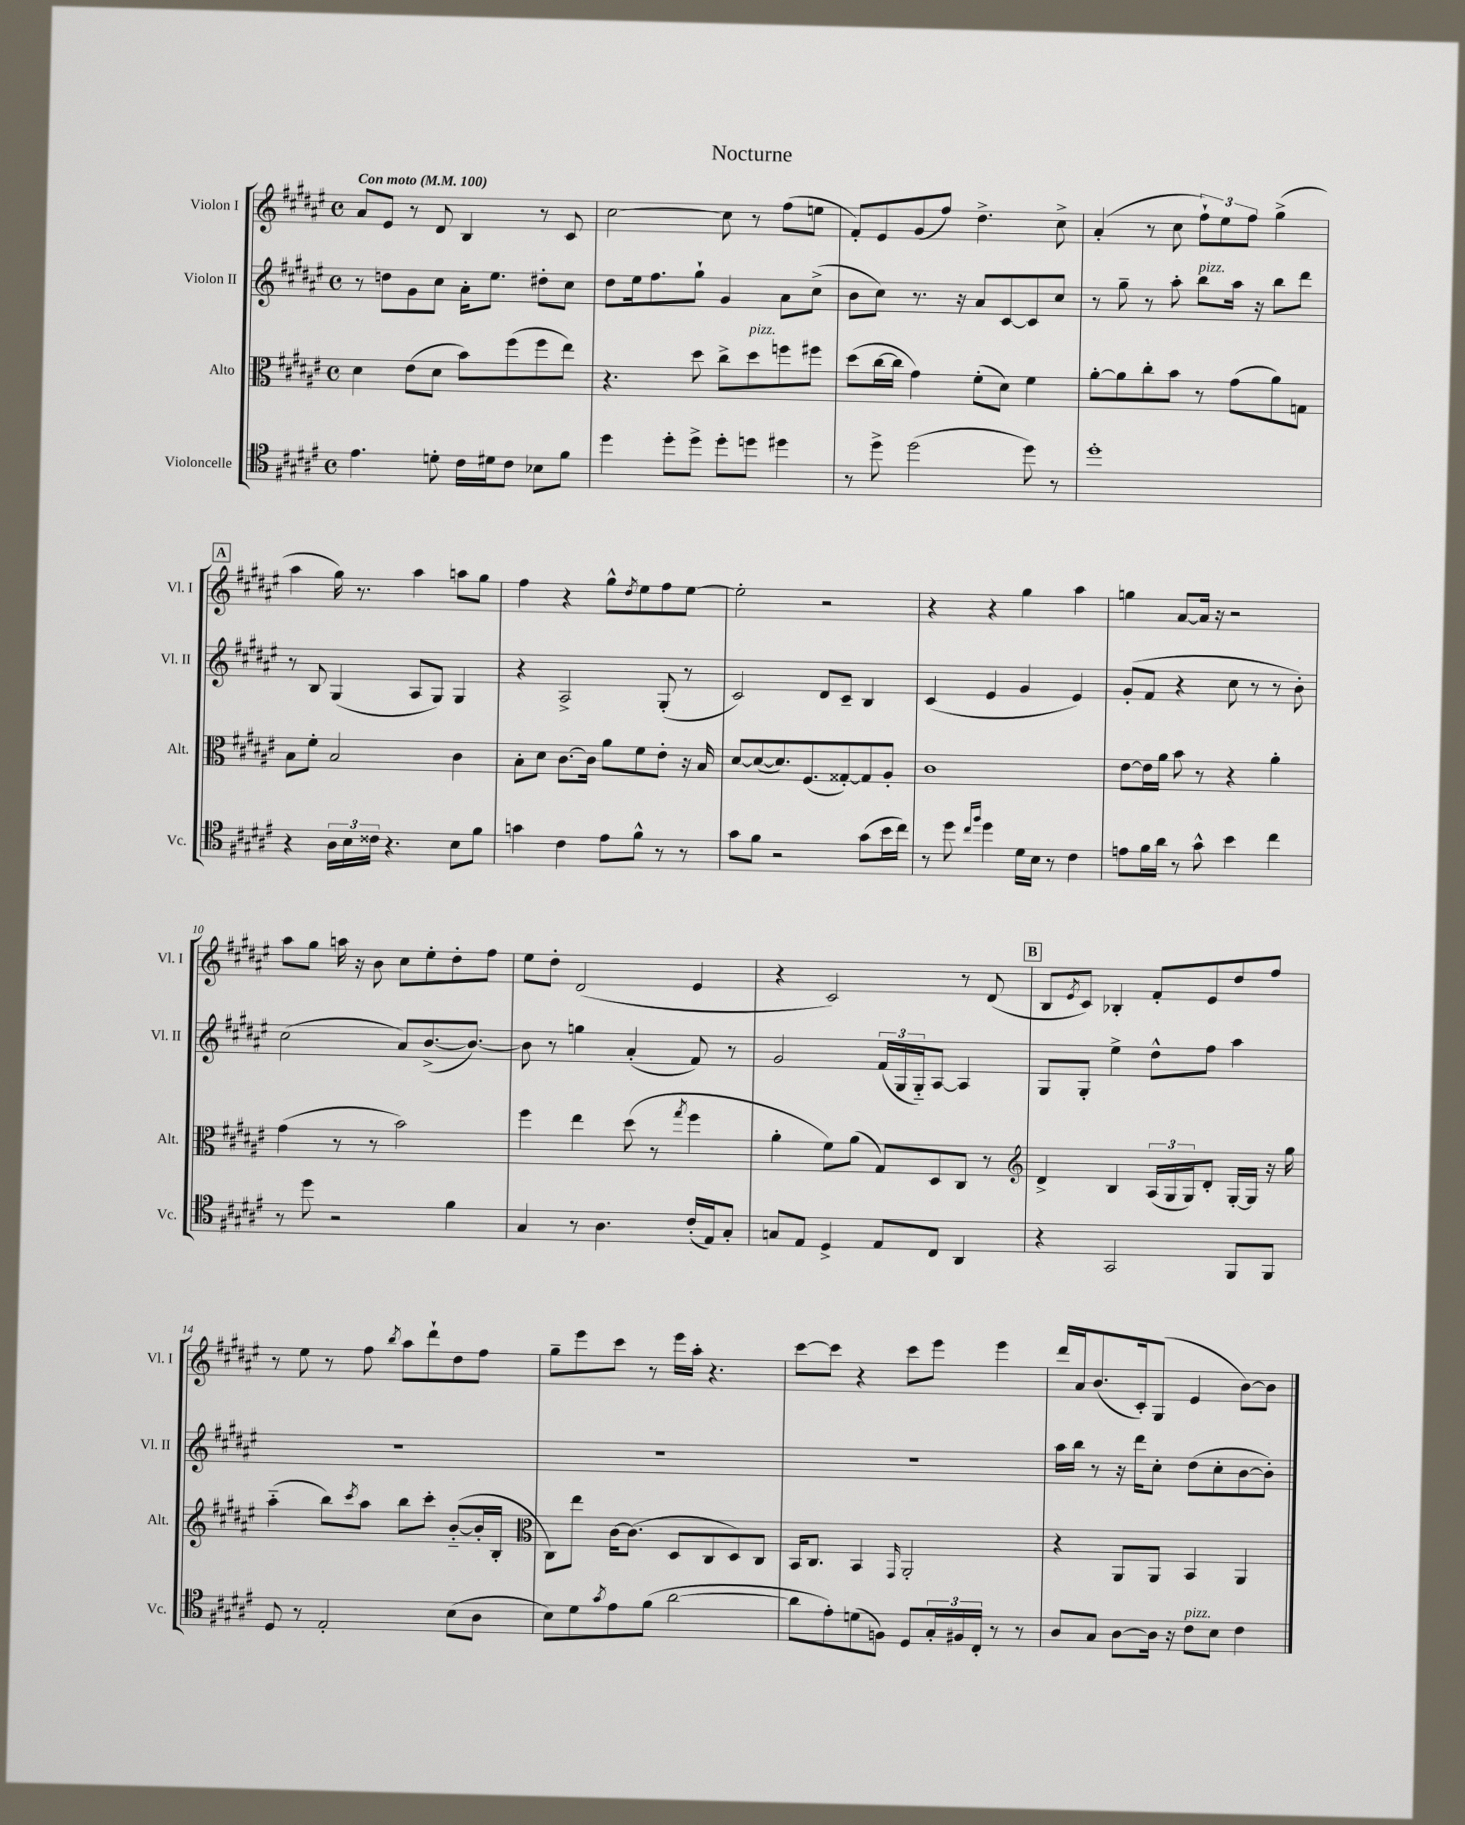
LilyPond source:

\header { title = "Nocturne" }
<<
\new StaffGroup <<
\new Staff = "s0" \with { instrumentName = "Violon I" shortInstrumentName = "Vl. I" } {
    \clef treble \key fis \major \defaultTimeSignature \time 4/4 \tempo "Con moto" 4 = 100
    ais'8 eis'8 r8 dis'8 b4 r8 cis'8 |
    cis''2~ cis''8 r8 fis''8( e''8 |
    fis'8-.) eis'8 gis'8( fis''8) dis''4.-> cis''8-> |
    ais'4-.( r8 cis''8 \tuplet 3/2 { fis''8-!) eis''8 fis''8 } gis''4->( |
    \mark \markup { \box "A" } ais''4 gis''16) r8. ais''4 a''8 gis''8 |
    fis''4 r4 gis''8-^ \acciaccatura { dis''8 } eis''8 fis''8 eis''8~ |
    eis''2-. r2 |
    r4 r4 gis''4 ais''4 |
    g''4 ais'8~ ais'16 r16 r2 |
    ais''8 gis''8 a''16 r16 b'8 cis''8 eis''8-. dis''8-. fis''8 |
    eis''8 dis''8-. dis'2( eis'4 |
    r4 cis'2) r8 dis'8( |
    \mark \markup { \box "B" } b8 \acciaccatura { eis'8 } cis'8) bes4-. fis'8-. eis'8 dis''8 fis''8 |
    r8 eis''8 r8 fis''8 \acciaccatura { b''8 } ais''8 dis'''8-! dis''8 fis''8 |
    gis''8-- eis'''8 cis'''8 r8 eis'''16 ais''16-. r4. |
    cis'''8~ cis'''8 r4 cis'''8 eis'''8 eis'''4 |
    dis'''16 ais'16 b'8.( cis'16-.) gis8( eis'4 b'8~) b'8 \bar "|." |
}
\new Staff = "s1" \with { instrumentName = "Violon II" shortInstrumentName = "Vl. II" } {
    \clef treble \key fis \major \defaultTimeSignature \time 4/4
    r8 d''8 gis'8 cis''8 ais'16-. eis''8. dis''8-. cis''8 |
    dis''8 eis''16 fis''8. gis''8-! gis'4 ais'8 cis''8->( |
    b'8 cis''8) r8. r16 ais'8 cis'8~ cis'8 cis''8 |
    r8 gis''8-- r8 ais''8-. b''8^\markup { \italic "pizz." } ais''16 r16 b''8 dis'''8 |
    \mark \markup { \box "A" } r8 b8 gis4( ais8 gis8) gis4 |
    r4 ais2-> gis8-.( r8 |
    cis'2) dis'8 cis'8-- b4 |
    cis'4( eis'4 gis'4 eis'4) |
    gis'8-.( fis'8 r4 cis''8 r8 r8 b'8-.) |
    cis''2( ais'8) b'8.~->( b'8.~) |
    b'8 r8 g''4 ais'4-.( fis'8) r8 |
    gis'2 \tuplet 3/2 { fis'16( gis16 gis16-_) } ais8~ ais4 |
    \mark \markup { \box "B" } gis8 gis8-. eis''4-> dis''8-^ fis''8 ais''4 |
    R1 |
    R1 |
    R1 |
    ais''16 b''16 r8 r16 dis'''16 cis''8-. dis''8( cis''8-. b'8~ b'8-.) \bar "|." |
}
\new Staff = "s2" \with { instrumentName = "Alto" shortInstrumentName = "Alt." } {
    \clef alto \key fis \major \defaultTimeSignature \time 4/4
    dis'4 eis'8( dis'8 b'8) fis''8( fis''8 eis''8) |
    r4. dis''8 cis''8-> dis''8^\markup { \italic "pizz." } f''8 fis''8 |
    dis''8( cis''16~ cis''16 gis'4) fis'8-.( dis'8) fis'4 |
    ais'8~-. ais'8 cis''8-. b'8 r8 gis'8( ais'8) g8 |
    \mark \markup { \box "A" } b8 fis'8-. b2 cis'4 |
    b8-. dis'8 cis'8.~ cis'16 ais'8 fis'8 eis'8-. r16 b16 |
    dis'8~ dis'8~( dis'8.) fis8.( gisis8~-.) gisis8 ais8-. |
    cis'1 |
    eis'8~ eis'16 ais'16 b'8 r8 r4 ais'4-. |
    gis'4( r8 r8 b'2) |
    fis''4 eis''4 dis''8( r8 \acciaccatura { gis''8 } fis''4 |
    ais'4-. fis'8) ais'8( gis8) dis8 cis8 r8 |
    \mark \markup { \box "B" } \clef treble dis'4-> b4 \tuplet 3/2 { ais16( gis16 gis16) } dis'8-. gis16~-. gis16 r16 gis''16 |
    ais''4-_( b''8) \acciaccatura { cis'''8 } ais''8 b''8 cis'''8-. b'8~-_( b'16-. b16-. |
    \clef alto cis8) eis''8 cis'16~ cis'8.( dis8 cis8 dis8) cis8 |
    b,16 cis8. b,4 \grace { gis,16 } ais,2-. |
    r4 ais,8 ais,8 b,4 ais,4 \bar "|." |
}
\new Staff = "s3" \with { instrumentName = "Violoncelle" shortInstrumentName = "Vc." } {
    \clef tenor \key fis \major \defaultTimeSignature \time 4/4
    eis'4. d'8-. cis'16 dis'16 cis'8 bes8 fis'8 |
    dis''4 dis''8-. dis''8-> dis''8-. d''8 dis''4 |
    r8 dis''8-> dis''2( dis''8) r8 |
    dis''1-. |
    \mark \markup { \box "A" } r4 \tuplet 3/2 { ais16 b16 cisis'16 } r4. b8 fis'8 |
    g'4 cis'4 eis'8 fis'8-^ r8 r8 |
    gis'8 fis'8 r2 gis'8( b'16 cis''16) |
    r8 dis''8 \grace { cis''16 fis''16 } dis''4 dis'16 b16 r8 cis'4 |
    e'8 fis'16 ais'16 r8 gis'8-^ b'4 cis''4 |
    r8 dis''8 r2 fis'4 |
    gis4 r8 ais4. cis'16-.( eis16) gis8-. |
    g8 eis8 dis4-> eis8 cis8 ais,4 |
    \mark \markup { \box "B" } r4 gis,2 fis,8 fis,8 |
    dis8 r8 eis2-. b8( ais8 |
    b8) dis'8 \acciaccatura { gis'8 } eis'8 fis'8( ais'2~ |
    ais'8 eis'8-.) d'8( f8) dis8 \tuplet 3/2 { gis16-. fis16 cis16-. } r8 r8 |
    ais8 gis8 ais8~ ais16 r16 cis'8^\markup { \italic "pizz." } b8 cis'4 \bar "|." |
}
>>
>>
